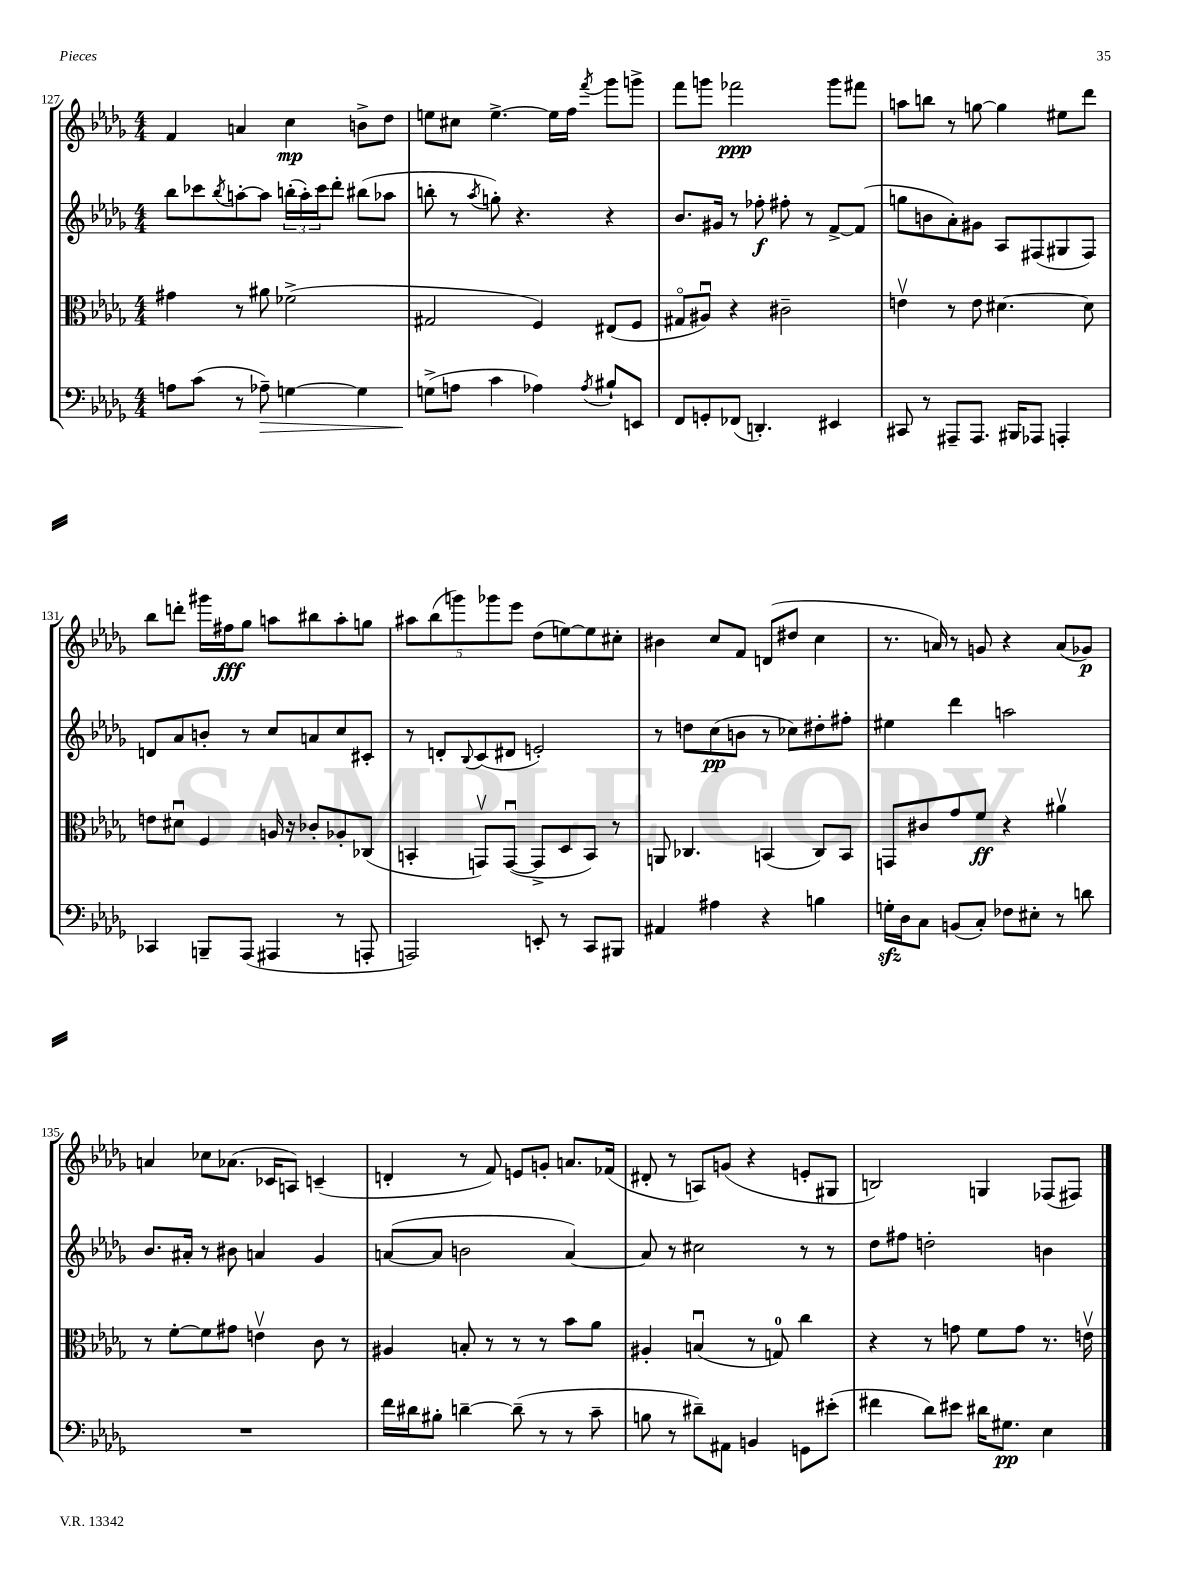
<<
\new StaffGroup <<
\new Staff = "s0" {
    \clef treble \key des \major \numericTimeSignature \time 4/4
    f'4 a'4 c''4\mp b'8-> des''8 |
    e''8 cis''8 e''4.~-> e''16 f''16 \acciaccatura { f'''8 } ges'''8 g'''8-> |
    f'''8 g'''8 fes'''2\ppp g'''8 fis'''8 |
    a''8 b''8 r8 g''8~ g''4 eis''8 des'''8 |
    bes''8 d'''8-. gis'''16 fis''16\fff ges''8 a''8 bis''8 a''8-. g''8 |
    \tuplet 5/4 { ais''8 bes''8( g'''8) ges'''8 ees'''8 } des''8( e''8~) e''8 cis''8-. |
    bis'4 c''8 f'8 d'8( dis''8 c''4 |
    r8. a'16) r8 g'8 r4 a'8( ges'8\p) |
    a'4 ces''8 aes'8.( ces'16 a8) c'4--( |
    d'4-. r8 f'8) e'8 g'8-. a'8. fes'16( |
    dis'8-. r8 a8) g'8( r4 e'8-. gis8 |
    b2) g4 fes8( fis8) \bar "|." |
}
\new Staff = "s1" {
    \clef treble \key des \major \numericTimeSignature \time 4/4
    bes''8 ces'''8 \acciaccatura { bes''8 } a''8~-. a''8 \tuplet 3/2 { b''16-.( a''16-.) ces'''16 } des'''8-. bis''8( aes''8 |
    b''8-. r8 \acciaccatura { aes''8 } g''8-.) r4. r4 |
    bes'8. gis'16 r8 fes''8-.\f fis''8-. r8 f'8~-> f'8( |
    g''8 b'8 aes'8-.) gis'8 aes8 fis8( gis8 fis8) |
    d'8 aes'8 b'8-. r8 c''8 a'8 c''8 cis'8-. |
    r8 d'8-. \appoggiatura { bes8 } c'8( dis'8 e'2-.) |
    r8 d''8 c''8\pp( b'8 r8 ces''8) dis''8-. fis''8-. |
    eis''4 des'''4 a''2 |
    bes'8. ais'16-. r8 bis'8 a'4 ges'4 |
    a'8~( a'8 b'2 a'4~) |
    a'8 r8 cis''2 r8 r8 |
    des''8 fis''8 d''2-. b'4 \bar "|." |
}
\new Staff = "s2" {
    \clef alto \key des \major \numericTimeSignature \time 4/4
    gis'4 r8 ais'8 fes'2->( |
    gis2 f4) eis8( f8 |
    gis8\flageolet ais8\downbow) r4 cis'2-- |
    e'4\upbow r8 e'8 dis'4.~ dis'8 |
    e'8 dis'8\downbow f4 a16 r16 ces'8-. aes8-. ces8( |
    b,4-. g,8\upbow) g,8~\downbow( g,8-> des8 b,8) r8 |
    a,8 ces4. b,4( ces8) b,8 |
    g,8 cis'8 ges'8 f'8\ff r4 ais'4\upbow |
    r8 f'8~-. f'8 gis'8 e'4\upbow c'8 r8 |
    ais4 b8-. r8 r8 r8 bes'8 aes'8 |
    ais4-. b4\downbow( r8 g8-0) c''4 |
    r4 r8 g'8 f'8 g'8 r8. e'16\upbow \bar "|." |
}
\new Staff = "s3" {
    \clef bass \key des \major \numericTimeSignature \time 4/4
    a8 c'8( r8 aes8--\>) g4~ g4 |
    g8->\!( a8 c'4 aes4) \acciaccatura { aes8 } bis8-! e,8 |
    f,8 g,8-. fes,8( d,4.-.) eis,4 |
    cis,8 r8 ais,,8-- ais,,8. bis,,16 aes,,8 a,,4-. |
    ces,4 b,,8-- aes,,8( ais,,4 r8 a,,8-. |
    a,,2) e,8-. r8 c,8 bis,,8 |
    ais,4 ais4 r4 b4 |
    g16-.\sfz des16 c8 b,8( c8-.) fes8 eis8-. r8 d'8 |
    R1 |
    f'16 dis'16 bis8-. d'4~-- d'8--( r8 r8 c'8-- |
    b8 r8 dis'8--) ais,8 b,4 g,8 eis'8-.( |
    fis'4 des'8) eis'8 dis'16 gis8.\pp ees4 \bar "|." |
}
>>
>>
\layout { \context { \Score currentBarNumber = #127 } }
